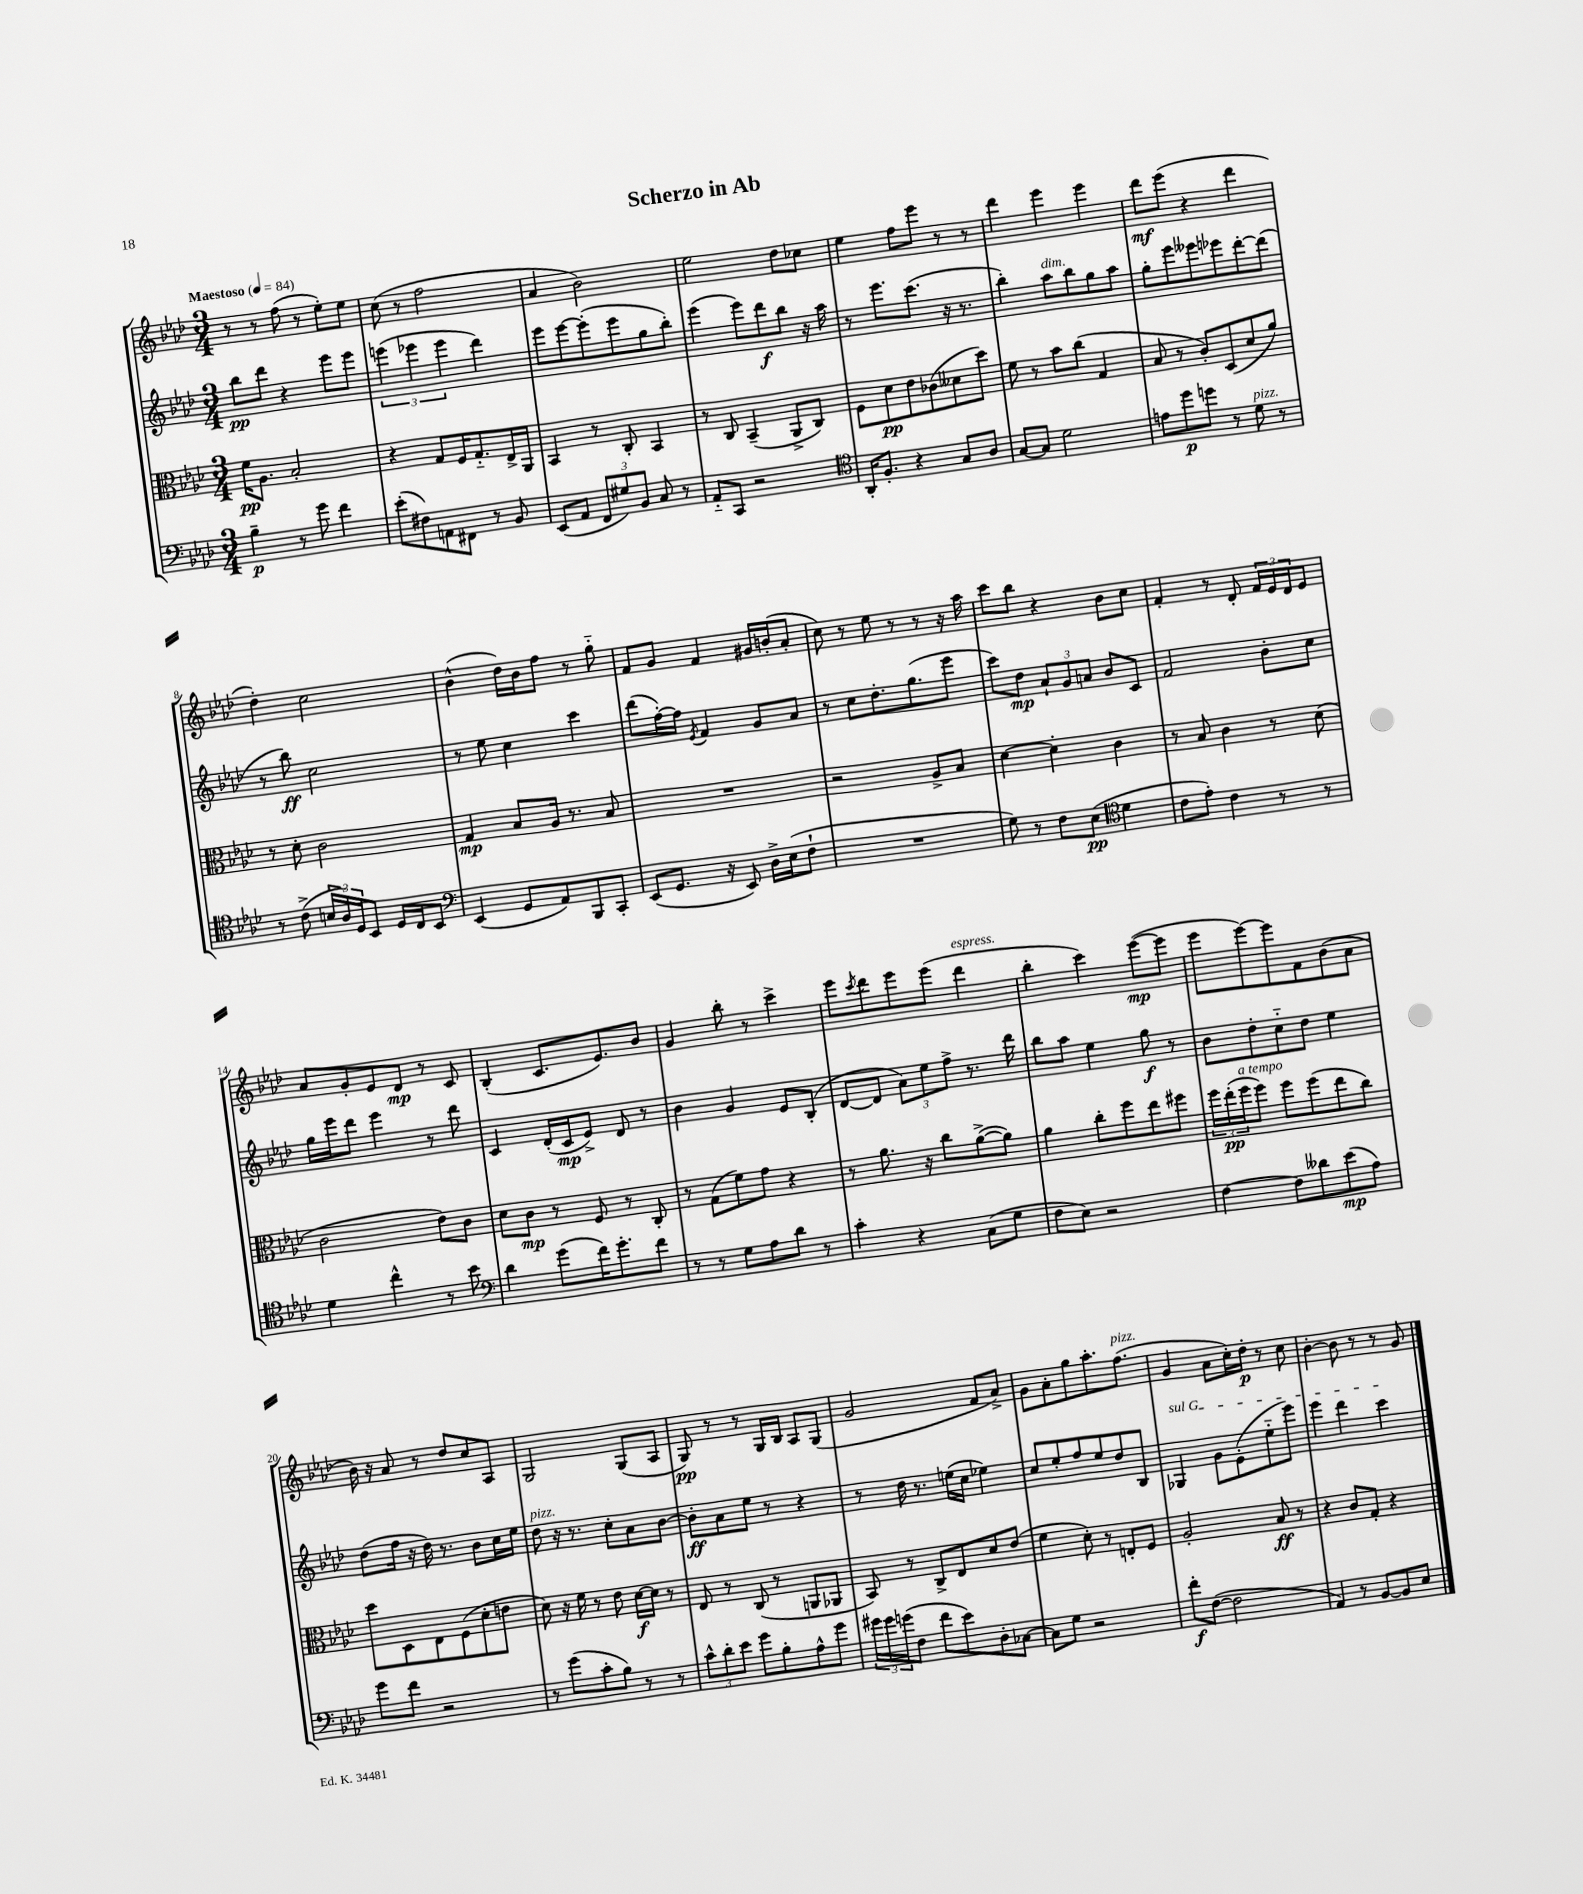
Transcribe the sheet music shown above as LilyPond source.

\header { title = "Scherzo in Ab" }
<<
\new StaffGroup <<
\new Staff = "s0" {
    \clef treble \key aes \major \numericTimeSignature \time 3/4 \tempo "Maestoso" 4 = 84
    r8 r8 f''8( r8 ees''8-.) ees''8 |
    c''8( r8 f''2 |
    aes'4 bes'2) |
    ees''2 des''8 ces''8 |
    ees''4 f''8 ees'''8 r8 r8 |
    des'''4 ees'''4 ees'''4 |
    des'''8\mf ees'''8( r4 des'''4 |
    des''4-.) c''2 |
    bes'4-^( des''16) bes'16 f''8 r8 g''8-_ |
    f'8 g'8 f'4 gis'16 b'16-.( aes'8-. |
    c''8) r8 ees''8 r8 r8 r16 aes''16 |
    c'''8 bes''8 r4 bes'8 c''8 |
    f'4-. r8 des'8-. \tuplet 3/2 { f'16 ees'16 des'16 } ees'8 |
    aes'8 g'8-. ees'8 des'8\mp r8 c'8 |
    bes4-.( c'8. ees'8.) bes'8 |
    g'4 bes''8-. r8 c'''4-> |
    ees'''8 \acciaccatura { c'''8 } des'''8 ees'''8 ees'''8( des'''4^\markup { \italic "espress." } |
    bes''4-. c'''4) ees'''8~\mp( ees'''8 |
    ees'''8 ees'''8~) ees'''8 f'8 bes'8( aes'8 |
    bes'16) r16 aes'8 r8 des''8 c''8 aes8 |
    g2 g8( aes8 |
    g8\pp) r8 r8 g16 bes16 aes8 g8( |
    g'2 f'8 aes'8->) |
    g'8 aes'8-. g''8 aes''8.-. f''8.^\markup { \italic "pizz." }( |
    g'4 aes'8 c''16-.) des''16-.\p r8 c''8 |
    bes'4~-. bes'8 r8 r8 g'8 \bar "|." |
}
\new Staff = "s1" {
    \clef treble \key aes \major \numericTimeSignature \time 3/4
    bes''8\pp des'''8 r4 ees'''8 ees'''8 |
    \tuplet 3/2 { e'''4( ees'''4 ees'''4 } des'''4) |
    ees'''8 ees'''8~ ees'''8-.( ees'''8 g''8 bes''8-.) |
    ees'''4( ees'''8) des'''8\f bes''8 r16 aes''16 |
    r8 ees'''8. c'''8.( r16 r8. |
    bes''4-.) aes''8^\markup { \italic "dim." } bes''8 g''8 aes''8 |
    g''8-. ees'''8 eeses'''8 ees'''8 des'''8~-. des'''8( |
    r8 bes''8\ff) c''2 |
    r8 ees''8 c''4 c'''4 |
    des'''8( f''16~-.) f''16 \acciaccatura { ees'8 } f'4 g'8 aes'8 |
    r8 c''8 des''8.-. g''8.( ees'''8 |
    c'''8) des''8\mp \tuplet 3/2 { aes'8-! g'8 a'8 } bes'8 c'8 |
    f'2 bes'8-. c''8 |
    g''16 ees'''16 des'''8 ees'''4 r8 des'''8 |
    c'4 des'16-.( c'16\mp ees'8->) des'8 r8 |
    bes'4 g'4 ees'8 bes8-.( |
    des'8~ des'8 \tuplet 3/2 { aes'8) ees''8 f''8-> } r8. des'''16 |
    bes''8 aes''8 ees''4 g''8\f r8 |
    bes'8 des''8-. c''8-_ des''8 ees''4 |
    des''8( f''16 r16 des''16) r8. bes'8 c''16 ees''16 |
    des''8^\markup { \italic "pizz." } r16 r8. c''8-. aes'8 bes'8~ |
    bes'8-.\ff aes'8 ees''8 r8 r4 |
    r8 des''16 r8. e''16( c''16 ees''4) |
    c''8 ees''8-. f''8 ees''8 des''8 bes8 |
    \once \override TextSpanner.bound-details.left.text = \markup { \italic "sul G" } ges4\startTextSpan g'8 ees'8-.( ees''8-_ ees'''8) |
    ees'''4 des'''4 c'''4\stopTextSpan \bar "|." |
}
\new Staff = "s2" {
    \clef alto \key aes \major \numericTimeSignature \time 3/4
    f'16\pp aes8. bes2-. |
    r4 g8 f16 g8.-_ ees16-> aes,16 |
    bes,4 r8 c8-. bes,4 |
    r8 c8 bes,4--( aes,8-> c8) |
    f8 des'8\pp ees'8 ces'8( deses'8 des''8) |
    f'8 r8 bes'8 c''8( g4 |
    bes8 r8 c'8-.) des8( des'8 aes'8) |
    r8 des'8-. c'2 |
    g4\mp bes8 aes16 r8. bes8 |
    R2. |
    r2 aes8-> bes8 |
    des'4~ des'4-. c'4 |
    r8 bes8 c'4 r8 des'8( |
    c'2 ees'8) c'8 |
    des'8 c'8\mp r8 f8 r8 c8-. |
    r8 g8( f'8) g'8 r4 |
    r8 aes'8. r16 c''8 aes'8~->( aes'8) |
    aes'4 c''8-. f''8 ees''8 fis''8 |
    \tuplet 3/2 { f''16 ees''16-.\pp( f''16^\markup { \italic "a tempo" } } f''8) f''8 f''8( ees''8 c''8) |
    des''8 des8 ees8 f8( des'8-. e'8 |
    des'8) r16 f'16 r8 ees'8 des'16~\f des'16 r8 |
    ees8 r8 c8( r8 a,8 aes,8 |
    bes,8) r8 c8-> ees8 des'8 ees'8( |
    f'4 des'8-.) r8 e8-. f8 |
    aes2-. bes8\ff r8 |
    r4 c'8 g8-. r4 \bar "|." |
}
\new Staff = "s3" {
    \clef bass \key aes \major \numericTimeSignature \time 3/4
    bes4--\p r8 g'8 f'4 |
    ees'8-.( fis8) a,8 fis,8 r8 bes,8 |
    ees,8( aes,8 \tuplet 3/2 { f,8 gis8) bes,8 } c8 r8 |
    aes,8-_ c,8 r2 |
    \clef tenor aes,16-. f8.-. r4 g8 aes8 |
    g8~ g8 des'2 |
    e'8 des''8\p d''8 r8 des'8^\markup { \italic "pizz." } r8 |
    r8 c'8->( \tuplet 3/2 { b16 aes16) des16 } bes,8 des16 c16 bes,8 |
    \clef bass ees,4( g,8 aes,8) bes,,8 c,8-. |
    ees,8( g,8. r16 ees,8) des16-> ees16( f8-! |
    R2. |
    g8) r8 f8 ees8\pp( \clef tenor des'4 |
    c'8 ees'8-.) c'4 r8 r8 |
    des'4 c''4-^ r8 bes'8 |
    \clef bass des'4 g'8( f'16) g'8.-. f'8 |
    r8 r8 g8 aes8 des'8 r8 |
    c'4-. r4 c8( g8 |
    f8 ees8) r2 |
    f4~ f8 deses'8 ees'8\mp( aes8) |
    g'8 f'8 r2 |
    r8 g'8( c'8-. bes8) r8 r8 |
    \tuplet 3/2 { c'8-^ des'8-. ees'8 } g'8 bes8-. aes8-^ g'8 |
    \tuplet 3/2 { gis'16 gis'16 g'16( } f8 f'8 ees'8) des8-. ces8~ |
    ces8 g8 r2 |
    f'8-.\f f8~( f2 |
    aes,4) r8 bes,8~ bes,8 ees8 \bar "|." |
}
>>
>>
